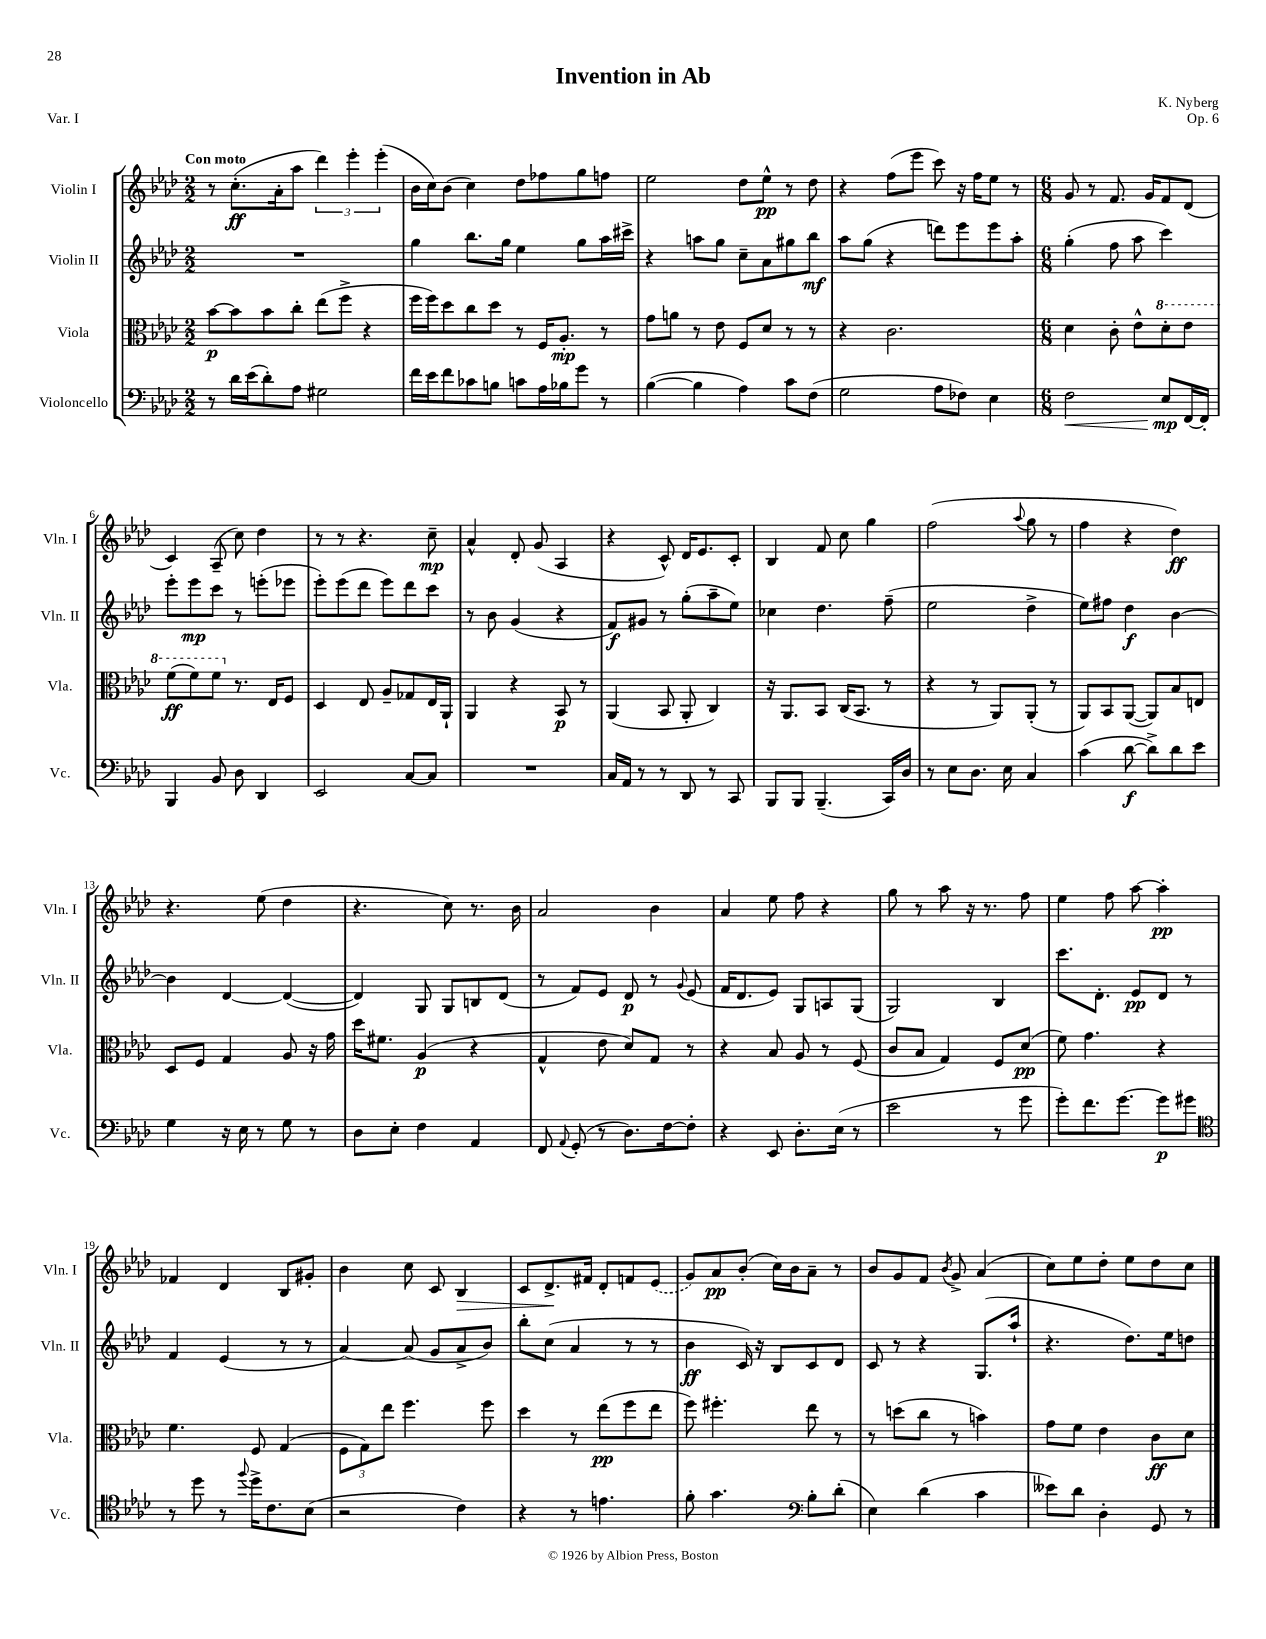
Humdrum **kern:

**kern	**kern	**kern	**kern
*staff4	*staff3	*staff2	*staff1
*clefF4	*clefC3	*clefG2	*clefG2
*k[b-e-a-d-]	*k[b-e-a-d-]	*k[b-e-a-d-]	*k[b-e-a-d-]
*M2/2	*M2/2	*M2/2	*M2/2
8r	[8b-\L	1r	8r
16d-\LL	8b-\]	.	(8.cc'\L
(16e-\J	.	.	.
8d-'\)	8b-\	.	.
.	.	.	16a-'\k
8A-\J	8cc'\J	.	8aa-\J
2G#\	(8ee-\L	.	6ddd-\)
.	8ff^\J	.	.
.	.	.	6eee-'\
.	4r	.	.
.	.	.	(6eee-'\
=	=	=	=
16f\LL	16ff\LL	4gg\	16b-\LL
16e-\J	16ff\J)	.	16cc\J)
8f\	8dd-\	.	(8b-\J
8c-\	8cc\	8.bb-\L	4cc\)
8B\J	8dd-\J	.	.
.	.	16gg\Jk	.
8c\L	8r	4ee-\	8dd-\L
16A-\L	16F/LK	.	8ff-\
16B-\J	8.A-'/J	.	.
8g\J	.	8gg\L	8gg\
8r	8r	16aa-\L	8ff\J
.	.	16ccc#^\JJ	.
=	=	=	=
([4B-\	8g\L	4r	2ee-\
.	8a\J	.	.
4B-\]	8r	8aa\L	.
.	8e-\	8gg\J	.
4A-\)	8F/L	8cc~\L	8dd-\L
.	8d-/J	8a-\	8ee-^^\J
8c\L	8r	8gg#\	8r
(8F\J	8r	8bb-\J	8dd-\
=	=	=	=
2G\	4r	8aa-\L	4r
.	.	(8gg\J	.
.	2.c\	4r	(8ff\L
.	.	.	8eee-\J
8A-\L	.	8ddd\L)	8ccc\)
8F-\J)	.	8eee-\	16r
.	.	.	16ff\LK
4E-\	.	8eee-\	8ee-\J
.	.	8aa-'\J	8r
=	=	=	=
*M6/8	*M6/8	*M6/8	*M6/8
2F\	4d-\	(4gg'\	8g/
.	.	.	8r
.	8c'\	8ff\	8.f/
.	8e-^^\L	8aa-\	.
.	.	.	16g/LK
8E-/L	8dd-'\	4ccc\)	8f/
[16FF/L	8ee-\J	.	(8d-/J
16FF'/]JJ	.	.	.
=	=	=	=
4BBB-/	(8ff\L	8eee-'\L	4c/)
.	8ff\)	8eee-\	.
8BB-/	8ff\J	8ccc\J	(8A-~/
8D-\	8.r	8r	8cc\)
4DD-/	.	(8eee'\L	4dd-\
.	16E-/LK	.	.
.	8F/J	8eee-\J	.
=	=	=	=
2EE-/	4D-/	8eee-'\L)	8r
.	.	(8eee-\	8r
.	8E-/	8ddd-\J	4.r
.	8A-~/L	8eee-\L)	.
[8C/L	8G-/	8ddd-\	.
8C/]J	16E-/L	8ccc\J	8cc~\
.	16AA-`/JJ	.	.
=	=	=	=
2.r	4AA-/	8r	4a-^^/
.	.	8b-\	.
.	4r	(4g/	8d-'/
.	.	.	(8g/
.	8BB-/	4r	4A-/
.	8r	.	.
=	=	=	=
16C/LL	(4AA-/	8f/L)	4r
16AA-/JJ	.	.	.
8r	.	8g#/J	.
8r	8BB-/	8r	8c^^/)
8DD-/	8AA-'/	(8gg'\L	16d-/LK
.	.	.	8.e-/
8r	4C/)	8aa-~\	.
8CC/	.	8ee-\J)	8c'/J
=	=	=	=
8BBB-/L	16r	4cc-\	4B-/
.	8.AA-/L	.	.
8BBB-/J	.	.	.
(4.BBB-~/	8BB-/J	4.dd-\	8f/
.	(16C/LK	.	8cc\
.	8.BB-/J	.	.
.	.	.	4gg\
16CC/LL)	8r	(8ff~\	.
16D-/JJ	.	.	.
=	=	=	=
8r	4r	2ee-\	(2ff\
8E-\L	.	.	.
8.D-\J	8r	.	.
.	8AA-/L)	.	.
16E-\	.	.	.
.	.	.	8qqaa-/
4C/	(8AA-'/J	4dd-^\	8gg\
.	8r	.	8r
=	=	=	=
(4c\	8AA-/L)	8ee-\L)	4ff\
.	8BB-/	8ff#\J	.
[8d-\	([8AA-/J	4dd-\	4r
8d-^\]L)	8AA-/]L)	.	.
8d-\	8B-/	[4b-\	4dd-\)
8e-\J	8E/J	.	.
=	=	=	=
4G\	8D-/L	4b-\]	4.r
.	8F/J	.	.
16r	4G/	[4d-/	.
16E-\	.	.	.
8r	.	.	(8ee-\
8G\	8A-/	(4d-/_	4dd-\
8r	16r	.	.
.	16g\	.	.
=	=	=	=
8D-\L	16dd-\LK	4d-/])	4.r
.	8.f#\J	.	.
8E-'\J	.	.	.
4F\	(4A-/	8G/	.
.	.	8G/L	8cc\)
4AA-/	4r	8B/	8.r
.	.	(8d-/J	.
.	.	.	16b-\
=	=	=	=
8FF/	4G^^/	8r	2a-/
8qqAA-/	.	.	.
(8GG'/	.	8f/L)	.
8r	8e-\	8e-/J	.
8.D-\L)	8d-/L)	8d-/	.
.	8G/J	8r	4b-\
[16F\k	.	.	.
.	.	8qqg/	.
8F'\]J	8r	(8e-/	.
=	=	=	=
4r	4r	16f/LK	4a-/
.	.	8.d-/	.
8EE-/	8B-/	8e-/J)	8ee-\
8.D-'\L	8A-/	8G/L	8ff\
.	8r	8A/	4r
(16E-\Jk	.	.	.
8r	(8F/	(8G/J	.
=	=	=	=
2e-\	8c/L	2G/)	8gg\
.	8B-/J	.	8r
.	4G/)	.	8aa-\
.	.	.	16r
.	.	.	8.r
8r	8F/L	4B-/	.
8g\	(8d-/J	.	8ff\
=	=	=	=
8g'\L)	8f\)	8.ccc\L	4ee-\
8.f\	4.g\	.	.
.	.	8.d-'\J	.
.	.	.	8ff\
[8.g\J	.	.	.
.	.	8e-/L	[8aa-\
8g\]L	4r	8d-/J	4aa-'\]
8g#\J	.	8r	.
=	=	=	=
*clefC4	*	*	*
8r	4.f\	4f/	4f-/
8dd-\	.	.	.
8r	.	(4e-/	4d-/
8qqff/	.	.	.
16dd-^\LK	8F/	.	.
8.c\	.	.	.
.	(4G/	8r	8B-/L
(8B-\J	.	8r	8g#'/J
=	=	=	=
2r	12F\L	[4a-/)	4b-\
.	12G\)	.	.
.	12ee-\J	.	.
.	4.ff\	(8a-/]	8cc\
.	.	8g/L	8c/
4c\)	.	8a-^/	4B-/
.	8ff\	8b-/J)	.
=	=	=	=
4r	4dd-\	8bb-'\L	8c/L
.	.	(8cc\J	8.d-^/
8r	8r	4a-/	.
.	.	.	16f#/Jk
4.e\	(8ee-\L	.	8d-'/L
.	8ff\	8r	8f/
.	8ee-\J	8r	(8e-/J
=	=	=	=
8f'\	8ff\)	4b-\	8g/L)
4.g\	4.ff#'\	.	8a-/
.	.	16c/)	(8b-'/J
.	.	16r	.
.	.	8B-/L	16cc\LL)
.	.	.	16b-\J
*clefF4	*	*	*
8B-'\L	8ee-\	8c/	8a-~\J
(8d-'\J	8r	8d-/J	8r
=	=	=	=
4E-\)	8r	8c/	8b-/L
.	(8dd\L	8r	8g/
(4d-\	8cc\J	4r	8f/J
.	.	.	8qb-/
.	8r	.	8g^/
4c\	4b\)	(8.G/L	(4a-/
.	.	16aa-`/Jk	.
=	=	=	=
8e--\L)	8g\L	4.r	8cc\L)
8d-\J	8f\J	.	8ee-\
4D-'\	4e-\	.	8dd-'\J
.	.	8.dd-\L)	8ee-\L
8GG/	8c\L	.	8dd-\
.	.	16ee-\k	.
8r	8d-\J	8dd\J	8cc\J
==	==	==	==
*-	*-	*-	*-
